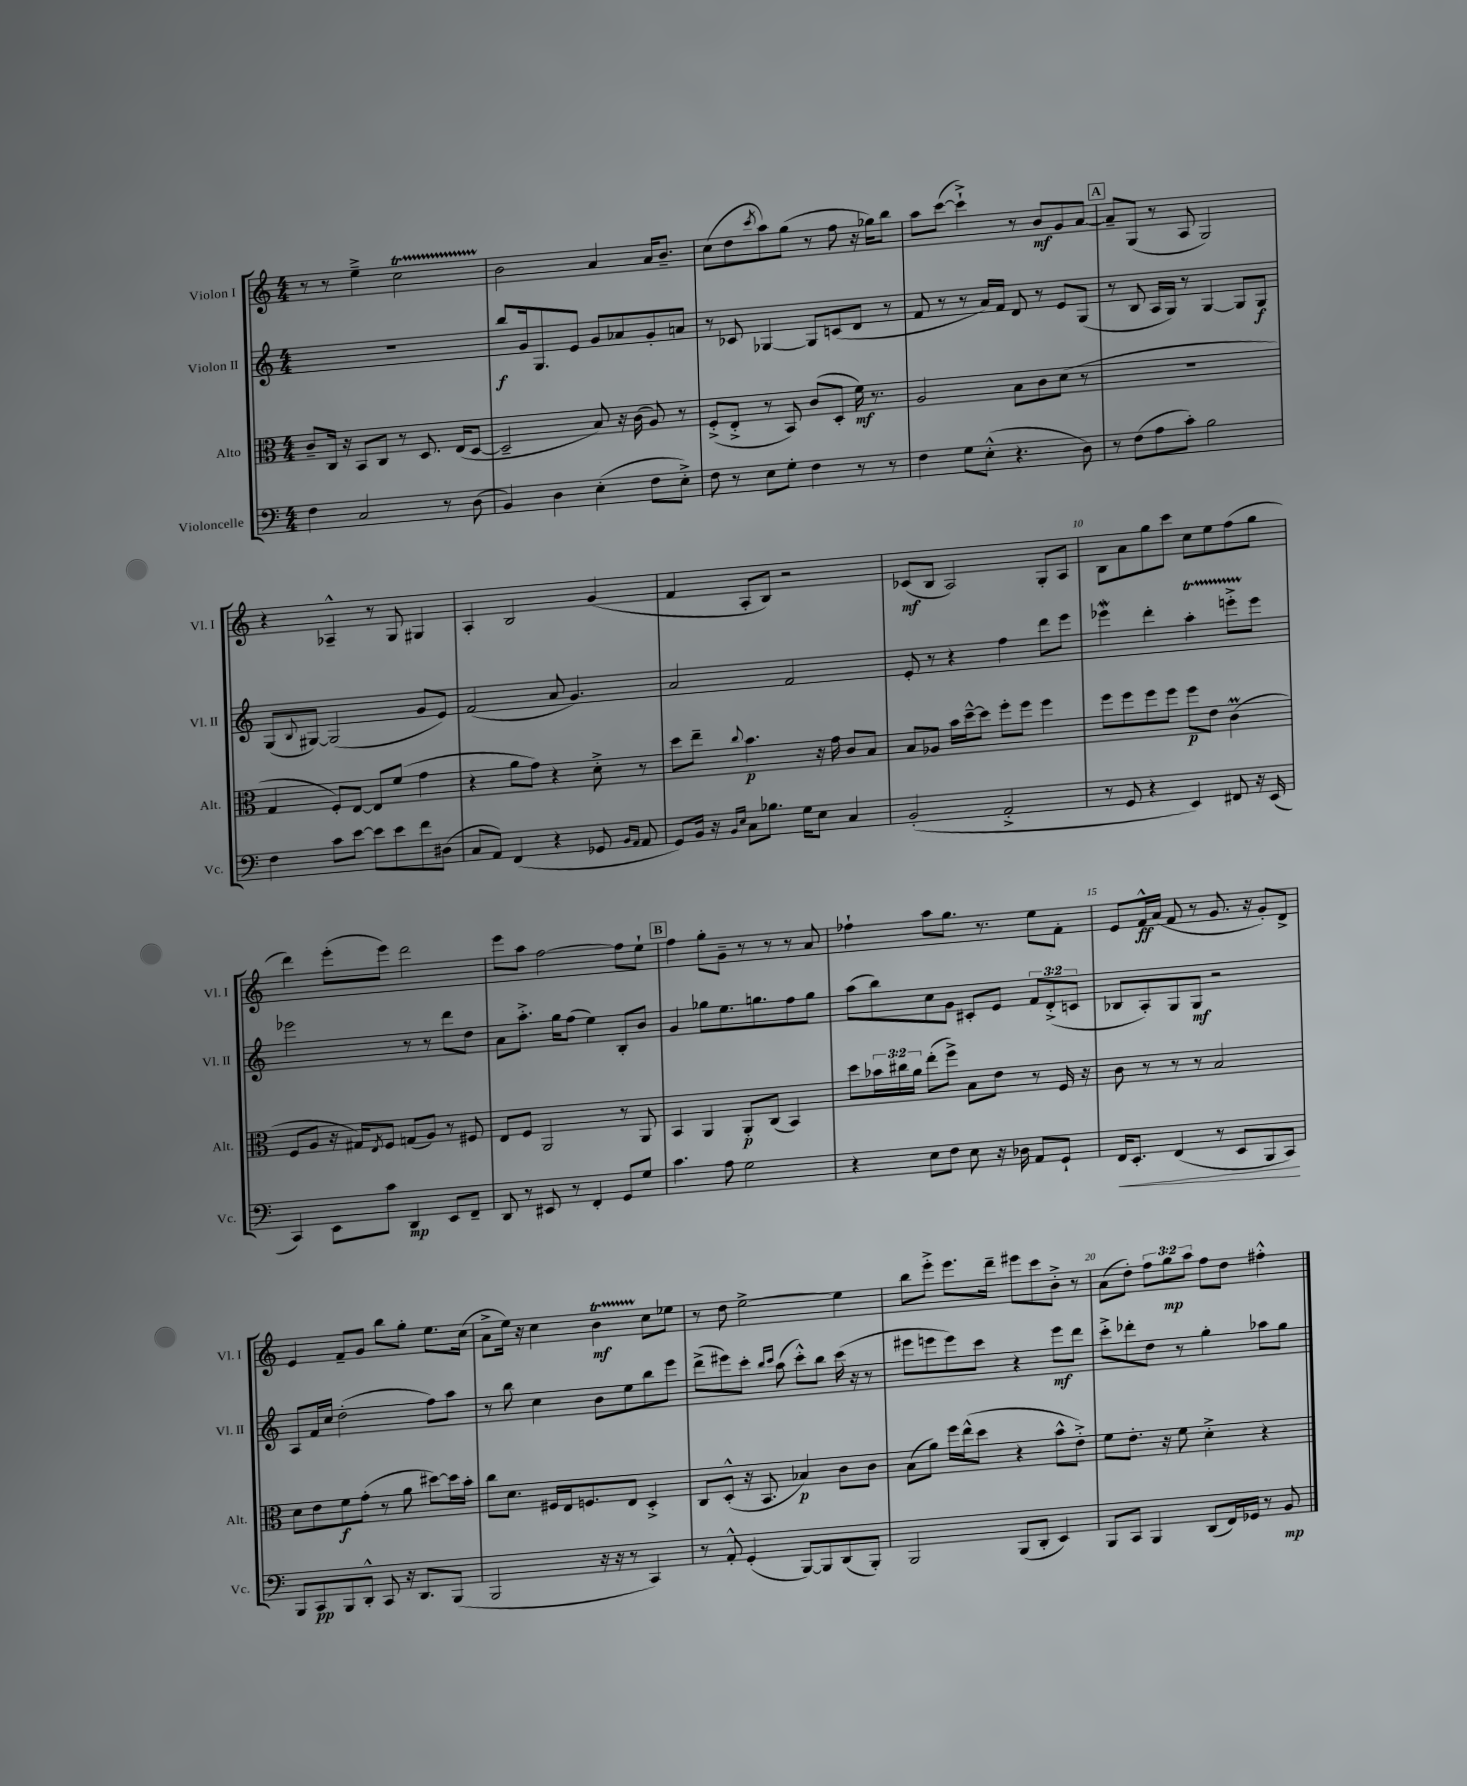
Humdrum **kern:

**kern	**dynam	**kern	**dynam	**kern	**dynam	**kern	**dynam
*part4	*part4	*part3	*part3	*part2	*part2	*part1	*part1
*staff4	*staff4	*staff3	*staff3	*staff2	*staff2	*staff1	*staff1
*I"Violoncelle	*	*I"Alto	*	*I"Violon II	*	*I"Violon I	*
*I'Vc.	*	*I'Alt.	*	*I'Vl. II	*	*I'Vl. I	*
*clefF4	*	*clefC3	*	*clefG2	*	*clefG2	*
*k[]	*	*k[]	*	*k[]	*	*k[]	*
*M4/4	*	*M4/4	*	*M4/4	*	*M4/4	*
=1	=1	=1	=1	=1	=1	=1	=1
4F\	.	8c~/L	.	1r	.	8r	.
.	.	16C/Jk	.	.	.	8r	.
.	.	16r	.	.	.	.	.
2C/	.	8BB/L	.	.	.	4ee~^\	.
.	.	8C/J	.	.	.	.	.
.	.	8r	.	.	.	2ccT\	.
.	.	8.D/	.	.	.	.	.
8r	.	.	.	.	.	.	.
.	.	(16E/KL	.	.	.	.	.
(8D\	.	[8D/J	.	.	.	.	.
=2	=2	=2	=2	=2	=2	=2	=2
4BB/)	.	2D~/]	.	8bb/L	f	2b\	.
.	.	.	.	16g/k	.	.	.
.	.	.	.	8.G/	.	.	.
4D\	.	.	.	.	.	.	.
.	.	.	.	8e/J	.	.	.
(4E'\	.	8B/)	.	8g/L	.	4a/	.
.	.	16r	.	8a-X/	.	.	.
.	.	(16c\	.	.	.	.	.
8F\L	.	8A/)	.	8g'/	.	16a/KL	.
.	.	.	.	.	.	8.b~/J	.
8E'^\J)	.	8r	.	8an/J	.	.	.
=3	=3	=3	=3	=3	=3	=3	=3
8F\	.	(8F'^/L	.	8r	.	(8cc\L	.
8r	.	8E'^/J	.	8c-X/	.	8dd\	.
.	.	.	.	.	.	8qccc/	.
8E\L	.	8r	.	[4G-X/	.	8aa\)	.
8G'\J	.	8BB/)	.	.	.	(8gg\J	.
4F\	.	(8c/L	.	8G-/L]	.	8r	.
.	.	8D'/J	.	(8cn/	.	8ff\	.
8r	.	16f\)	mf	8d/J	.	16r	.
.	.	8.r	.	.	.	16gg-X\KL)	.
8r	.	.	.	8r	.	8bb\J	.
=4	=4	=4	=4	=4	=4	=4	=4
4F\	.	2A/	.	8f/	.	8aa\L	.
.	.	.	.	8r	.	([8ccc\J	.
8G\L	.	.	.	8r	.	4ccc`^\])	.
(8E'^^\J	.	.	.	16a/LL)	.	.	.
.	.	.	.	16f/JJ	.	.	.
4.r	.	8B\L	.	8d/	.	8r	.
.	.	8c\	.	8r	.	8b/L	mf
.	.	(8d\J	.	8e/L	.	8g/	.
8D\)	.	8r	.	(8G/J	.	[8a/J	.
!!LO:REH:place=s1:t=A
=5	=5	=5	=5	=5	=5	=5	=5
8r	.	1r	.	8r	.	8a~/L]	.
(8F\L	.	.	.	8B/	.	(8G/J	.
8A\	.	.	.	16A/LL	.	8r	.
.	.	.	.	16G/JJ)	.	.	.
8c'\J)	.	.	.	8r	.	8A/	.
2B\	.	.	.	[4G/	.	2G/)	.
.	.	.	.	8G/L]	.	.	.
.	.	.	.	8G/J	f	.	.
!!LO:LB:g=z
=6	=6	=6	=6	=6	=6	=6	=6
4F\	.	4G/	.	(8G/L	.	4r	.
.	.	.	.	8qqB/	.	.	.
.	.	.	.	[8G#X/J)	.	.	.
8c\L	.	8F'/L)	.	(2G#/]	.	4A-X~^^/	.
[8e\J	.	[8E/J	.	.	.	.	.
8e\L]	.	8E/L]	.	.	.	8r	.
8e\	.	(8f/J	.	.	.	8G/	.
8f\	.	4g\	.	8g/L	.	4G#X/	.
(8D#X\J	.	.	.	8e/J)	.	.	.
=7	=7	=7	=7	=7	=7	=7	=7
8C/L	.	4r	.	(2f/	.	4A'/	.
8AA/J)	.	.	.	.	.	.	.
(4FF/	.	8a\L	.	.	.	2B/	.
.	.	8g\J)	.	.	.	.	.
4r	.	4r	.	8a/	.	.	.
.	.	.	.	4.g/)	.	.	.
8GG-X/	.	8d'^\	.	.	.	(4g/	.
16qqBB/LL	.	.	.	.	.	.	.
16qqAA/JJ	.	.	.	.	.	.	.
8AA/	.	8r	.	.	.	.	.
=8	=8	=8	=8	=8	=8	=8	=8
8GG/L)	.	8dd\L	.	2a/	.	4f/	.
16BB/Jk	.	8ee~\J	.	.	.	.	.
16r	.	.	.	.	.	.	.
16qqBB/LL	.	.	.	.	.	.	.
16qqE/JJ	.	8qqcc/	.	.	.	.	.
8C\L	.	4.b\	p	.	.	8A'/L	.
8.B-X\J	.	.	.	.	.	8B/J)	.
.	.	.	.	2f/	.	2r	.
16G\KL	.	.	.	.	.	.	.
8E\J	.	16r	.	.	.	.	.
.	.	16g\	.	.	.	.	.
4C/	.	8c/L	.	.	.	.	.
.	.	8B/J	.	.	.	.	.
=9	=9	=9	=9	=9	=9	=9	=9
(2BB'/	.	8B/L	.	8e'/	.	(8c-X/L	mf
.	.	8A-X/J	.	8r	.	8B/J	.
.	.	16b\LL	.	4r	.	2A/)	.
.	.	[16dd~^^\J	.	.	.	.	.
.	.	8dd\J]	.	.	.	.	.
2AA'^/	.	8ff'\L	.	4ff\	.	.	.
.	.	8ff\J	.	.	.	.	.
.	.	4ff\	.	8ddd\L	.	8G'/L	.
.	.	.	.	8eee\J	.	8A/J	.
=10	=10	=10	=10	=10	=10	=10	=10
8r	.	8ff\L	.	4eee-Xw\	.	8B\L	.
8GG/	.	8ff\	.	.	.	8a\	.
4r	.	8ff\	.	4ddd'\	.	8gg\	.
.	.	8ff\J	.	.	.	8ccc\J	.
4EE/)	.	8ff\L	p	4aaT'\	.	8cc\L	.
.	.	8e\J	.	.	.	8ee\	.
8FF#X/	.	(4cM\	.	8eeenTTT'^\L	.	(8ff\	.
16r	.	.	.	8eee\J	.	8gg\J	.
(16EE/	.	.	.	.	.	.	.
!!LO:LB:g=z
=11	=11	=11	=11	=11	=11	=11	=11
4CC/)	.	8F/L	.	2eee-X\	.	4ddd\)	.
.	.	8A/J	.	.	.	.	.
8EE\L	.	16r	.	.	.	(8eee'\L	.
.	.	16G#X/KL)	.	.	.	.	.
.	.	8qE/	.	.	.	.	.
8c\J	.	8F/J	.	.	.	8eee\J)	.
4DD/	mp	(8Gn/L	.	8r	.	2ddd\	.
.	.	8A/J)	.	8r	.	.	.
8EE/L	.	8r	.	8ddd\L	.	.	.
8FF~/J	.	8F#X/	.	8dd\J	.	.	.
=12	=12	=12	=12	=12	=12	=12	=12
8DD/	.	8E/L	.	8a\L	.	8eee\L	.
8r	.	8F/J	.	8.aa'^\J	.	8aa\J	.
8EE#X/	.	2AA/	.	.	.	[2ff\	.
.	.	.	.	16gg\KL	.	.	.
8r	.	.	.	(8ff\J	.	.	.
4FF'/	.	.	.	4ee\)	.	.	.
8GG/L	.	8r	.	8B'/L	.	8ff\L]	.
8G/J	.	8AA/	.	8b/J	.	8ee`\J	.
!!LO:REH:place=s1:t=B
=13	=13	=13	=13	=13	=13	=13	=13
4.c\	.	4BB/	.	4g/	.	4ff\	.
.	.	4AA/	.	8gg-X\L	.	8gg'\L	.
8A\	.	.	.	8.ee\	.	8g~\J	.
2G\	.	8AA'/L	p	.	.	8r	.
.	.	.	.	8.ggn\	.	.	.
.	.	(8C/J	.	.	.	8r	.
.	.	4BB/)	.	8ff\	.	8r	.
.	.	.	.	8gg\J	.	8a/	.
=14	=14	=14	=14	=14	=14	=14	=14
4r	.	8dd\L	.	(8aa\L	.	4ff-X`\	.
.	.	24b-X\L	.	8bb\)	.	.	.
.	.	24cc#X\	.	.	.	.	.
.	.	24a\JJ	.	.	.	.	.
8E\L	.	(8ee'\L	.	8cc\	.	8aa\L	.
8F\J	.	8ff^\J)	.	8g\J	.	8.gg\J	.
8E\	.	8B\L	.	8c#X'/L	.	.	.
.	.	.	.	.	.	8.r	.
16r	.	8e\J	.	8e/J	.	.	.
16D-X\	.	.	.	.	.	.	.
8AA/L	.	8r	.	12f/L	.	8ee\L	.
.	.	.	.	(12d'^/	.	.	.
8GG`/J	.	16F/	.	.	.	8f'\J	.
.	.	.	.	12cn/J	.	.	.
.	.	16r	.	.	.	.	.
=15	=15	=15	=15	=15	=15	=15	=15
!	!LO:HP:b	!	!	!	!	!	!
16FF/KL	<	8c\	.	8B-X/L	.	8e/L	.
8.EE'/J	.	.	.	.	.	.	.
.	.	8r	.	8A'/)	.	16f^^/L	ff
.	.	.	.	.	.	(16a/JJ	.
(4FF/	.	8r	.	8G/	.	8f/	.
.	.	8r	.	8G/J	mf	8r	.
8r	.	2B/	.	2r	.	8.g/	.
8EE/L	.	.	.	.	.	.	.
.	.	.	.	.	.	16r	.
8BBB/	.	.	.	.	.	8g'/L)	.
8CC/J)	.	.	.	.	.	8d^/J	.
.	[	.	.	.	.	.	.
!!LO:LB:g=z
=16	=16	=16	=16	=16	=16	=16	=16
8BBB/L	.	8d\L	.	8A/L	.	4e/	.
8CC/	pp	8e\	.	16f/L	.	.	.
.	.	.	.	16cc/JJ	.	.	.
8BBB/	.	8f\	f	(2dd'\	.	8f~/L	.
8DD'^^/J	.	(8g'\J	.	.	.	8g/J	.
8CC/	.	8r	.	.	.	8bb\L	.
16r	.	8a\	.	.	.	8gg'\J	.
8.DD/L	.	.	.	.	.	.	.
.	.	[8dd#X\L)	.	8ff\L)	.	8.ee\L	.
(8BBB/J	.	16dd#\L]	.	8aa\J	.	.	.
.	.	16b'\JJ	.	.	.	(16cc\Jk	.
=17	=17	=17	=17	=17	=17	=17	=17
2BBB/	.	8cc\L	.	8r	.	8a^\L	.
.	.	8.d\J	.	8bb\	.	16ee\Jk)	.
.	.	.	.	.	.	16r	.
.	.	.	.	4cc\	.	4cc\	.
.	.	16F#X/LL	.	.	.	.	.
.	.	16E/J	.	.	.	.	.
.	.	8.Fn/	.	.	.	.	.
16r	.	.	.	8b\L	.	4bt\	mf
16r	.	.	.	.	.	.	.
8r	.	8E/J	.	8ee\	.	.	.
4CC/)	.	4D'^/	.	8bb\	.	8cc\L	.
.	.	.	.	8eee\J	.	8ee-X\J	.
=18	=18	=18	=18	=18	=18	=18	=18
8r	.	8C/L	.	(8ddd^\L	.	8r	.
8AA'^^/	.	(8D'^^/J	.	8eee#X\)	.	8dd\	.
(4GG'/	.	16r	.	8ccc'\J	.	[2ee^\	.
.	.	8.BB/	.	.	.	.	.
.	.	.	.	16qqbb/LL	.	.	.
.	.	.	.	16qqccc/JJ	.	.	.
.	.	.	.	(8aa\	.	.	.
[8BBB/L)	.	4B-X/)	p	8ccc'^^\L)	.	.	.
8BBB/]	.	.	.	8bb\J	.	.	.
(8DD/	.	8c\L	.	(16ccc\	.	4ee\]	.
.	.	.	.	16r	.	.	.
8BBB'/J)	.	8c\J	.	8r	.	.	.
=19	=19	=19	=19	=19	=19	=19	=19
2BBB/	.	(8B\L	.	8eee#X\L	.	8bb\L	.
.	.	8a\J)	.	8eeen\	.	8eee'^\J	.
.	.	16ff\LL	.	8eee\)	.	8.eee\L	.
.	.	(16ee^^\J	.	.	.	.	.
.	.	8dd\J	.	8ccc\J	.	.	.
.	.	.	.	.	.	16ddd~\Jk	.
(8BBB/L	.	4r	.	4r	.	8eee#X\L	.
8DD'/J	.	.	.	.	.	8ccc\	.
4EE/)	.	8b^^\L	.	8eee\L	mf	8b'^\J	.
.	.	8e'^\J)	.	8ddd\J	.	8r	.
=20	=20	=20	=20	=20	=20	=20	=20
8BBB/L	.	8f\L	.	8ccc'^\L	.	(8a\L	.
8CC/J	.	8.e'\J	.	8ddd-X'\	.	8dd'\J)	.
4BBB/	.	.	.	8dd\J	.	12ff\L	.
.	.	16r	.	.	.	.	.
.	.	.	.	.	.	12gg\	mp
.	.	8f\	.	8r	.	.	.
.	.	.	.	.	.	12aa\J	.
(8DD/L	.	4d'^\	.	4gg'\	.	8ff\L	.
16FF/L)	.	.	.	.	.	8dd\J	.
16GG-X/JJ	.	.	.	.	.	.	.
8r	.	4r	.	8aa-X\L	.	4ff#X'^^\	.
8BB/	mp	.	.	8gg\J	.	.	.
==	==	==	==	==	==	==	==
*-	*-	*-	*-	*-	*-	*-	*-
